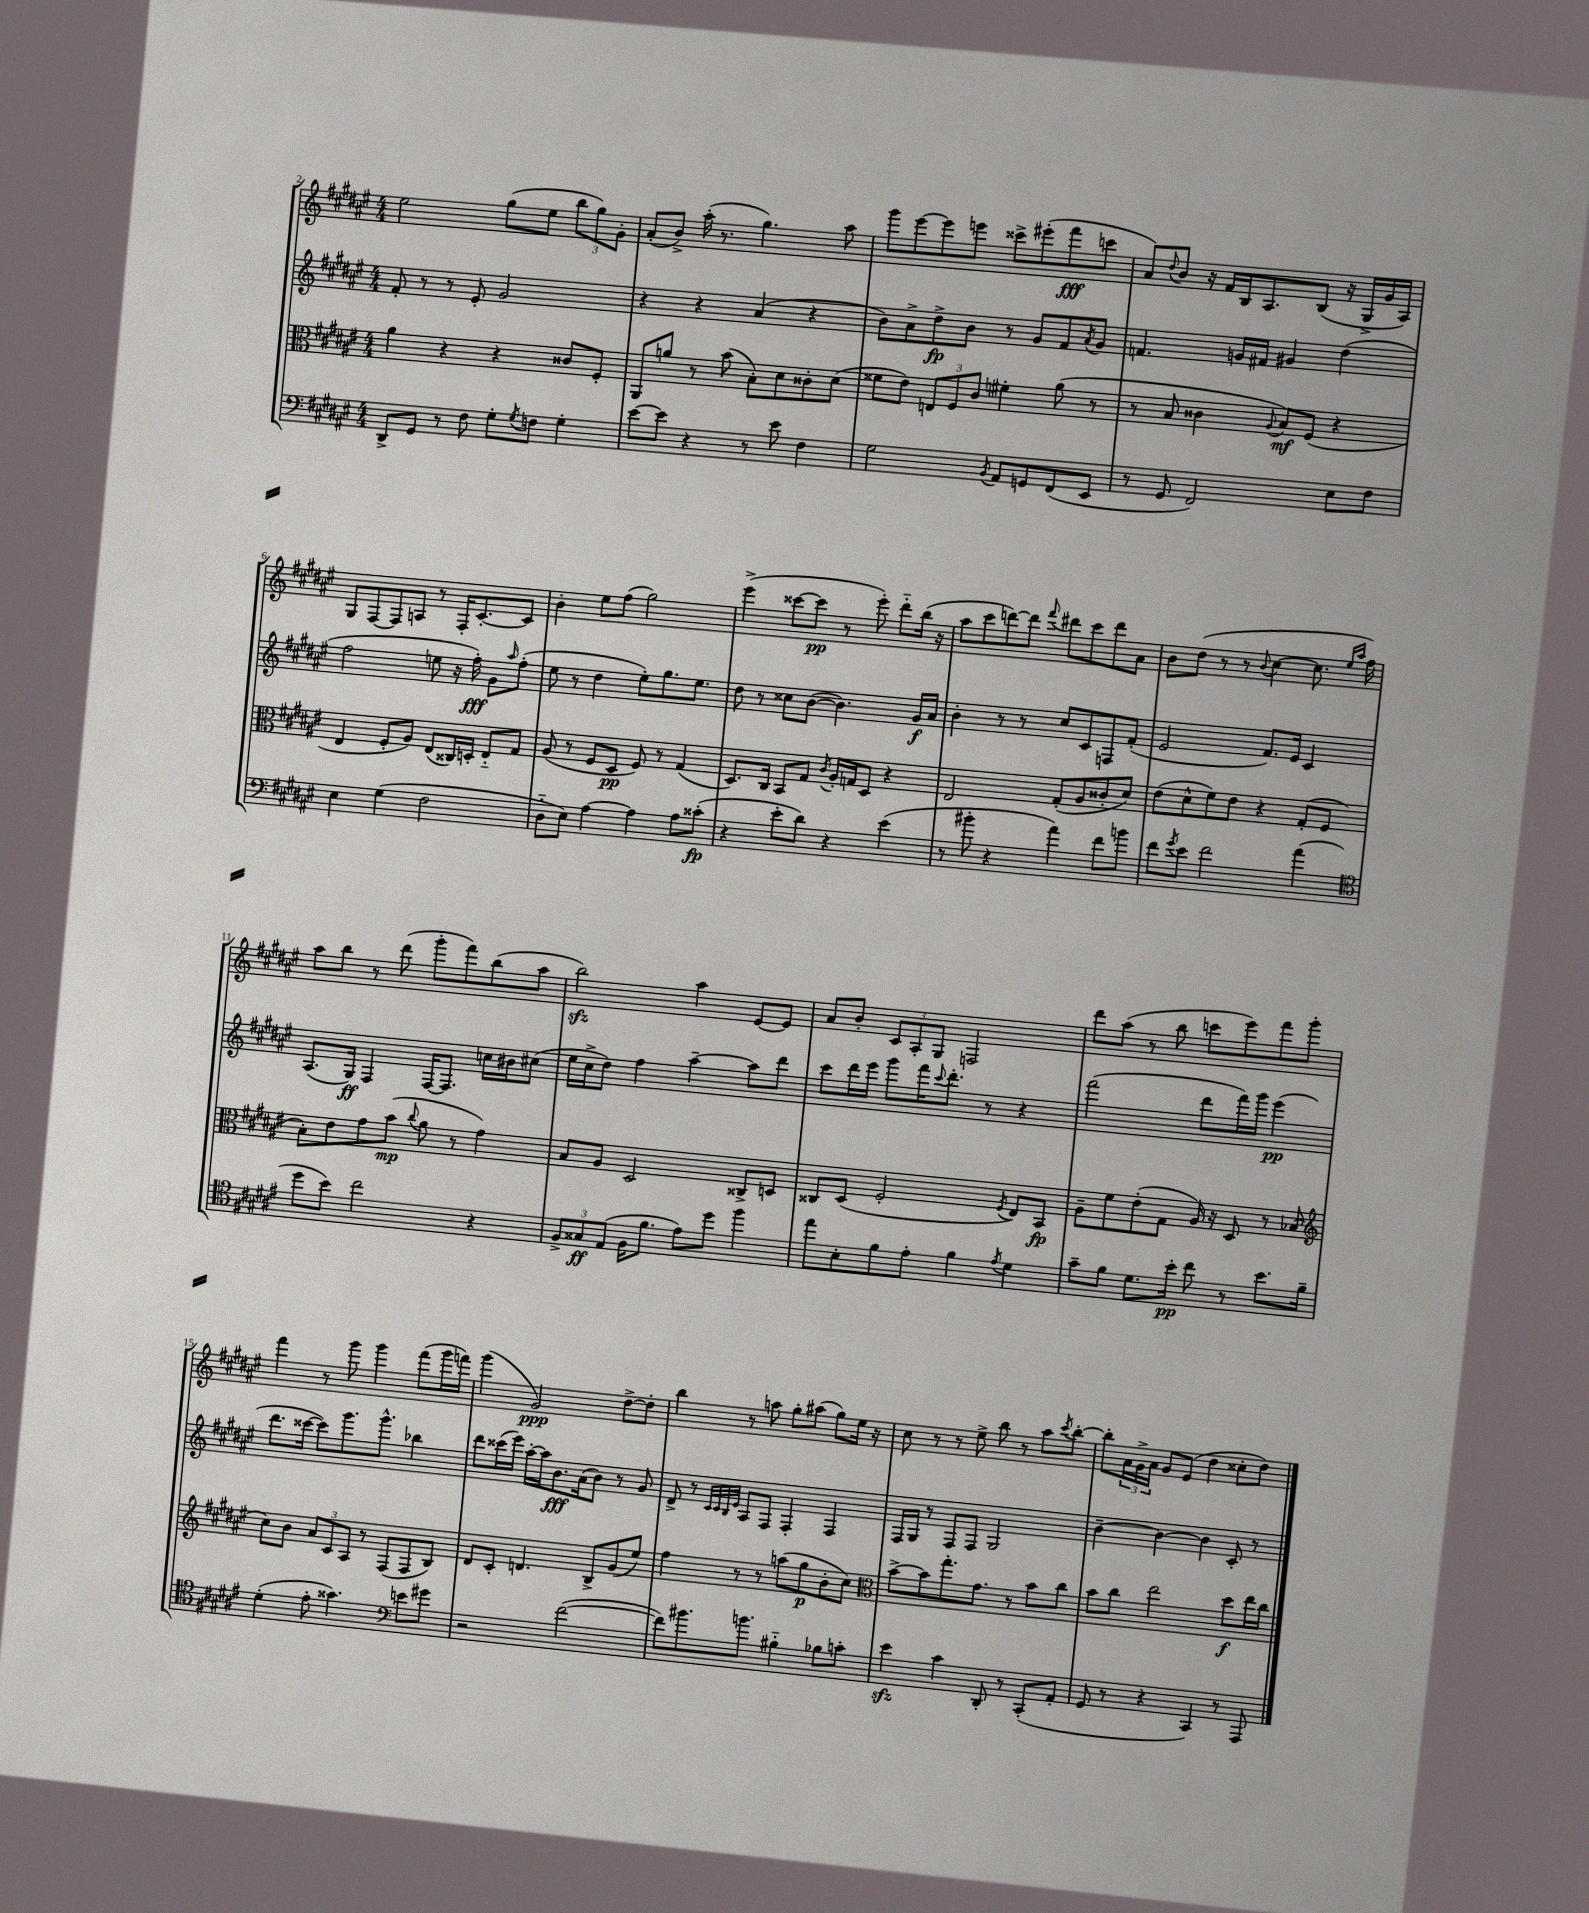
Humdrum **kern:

**kern	**dynam	**kern	**dynam	**kern	**dynam	**kern	**dynam
*part4	*part4	*part3	*part3	*part2	*part2	*part1	*part1
*staff4	*staff4	*staff3	*staff3	*staff2	*staff2	*staff1	*staff1
*clefF4	*	*clefC3	*	*clefG2	*	*clefG2	*
*k[f#c#g#d#a#e#]	*	*k[f#c#g#d#a#e#]	*	*k[f#c#g#d#a#e#]	*	*k[f#c#g#d#a#e#]	*
*M4/4	*	*M4/4	*	*M4/4	*	*M4/4	*
=2	=2	=2	=2	=2	=2	=2	=2
8DD#^/L	.	4a#\	.	8f#'/	.	2ee#\	.
8GG#/J	.	.	.	8r	.	.	.
8r	.	4r	.	8r	.	.	.
8F#\	.	.	.	8e#'/	.	.	.
8G#'\L	.	4r	.	2g#/	.	(8gg#\L	.
8qG#/	.	.	.	.	.	.	.
8Fn\J	.	.	.	.	.	8ee#\J	.
4G#'\	.	8c##X/L	.	.	.	12bb\L	.
.	.	.	.	.	.	12gg#\)	.
.	.	8F#'/J	.	.	.	.	.
.	.	.	.	.	.	12g#'\J	.
=3	=3	=3	=3	=3	=3	=3	=3
[8e#\L	.	8AA#/L	.	4r	.	(8a#'/L	.
8e#\J]	.	8an/J	.	.	.	8b^/J)	.
4r	.	8r	.	4r	.	(16aa#'\	.
.	.	.	.	.	.	8.r	.
.	.	(8b\	.	.	.	.	.
8r	.	8B'\L)	.	(4a#/	.	4.gg#\)	.
8e#\	.	8d#\	.	.	.	.	.
4F#\	.	8c##X'\	.	4r	.	.	.
.	.	(8d#\J	.	.	.	8aa#\	.
=4	=4	=4	=4	=4	=4	=4	=4
2G#\	.	8f##X\L	.	8b\L)	.	8ggg#\L	.
.	.	8e#\J)	.	8a#^\	.	[8eee#\	.
.	.	12En/L	.	8dd#^\	fp	8eee#\]	.
.	.	12F#/	.	.	.	.	.
.	.	.	.	8b\J	.	8eeen\J	.
.	.	12c#/J	.	.	.	.	.
8qBB/	.	.	.	.	.	.	.
8AA#/L	.	4f#X'\	.	8r	.	8ccc##X^\L	.
8GGn/	.	.	.	8g#/L	.	(8eee#X'\	.
(8FF#/	.	(8a#\	.	8f#/	.	8fff#\	fff
.	.	.	.	8qa#/	.	.	.
8EE#/J	.	8r	.	8g#/J	.	8cccn\J	.
=5	=5	=5	=5	=5	=5	=5	=5
8r	.	8r	.	4.fn/	.	8a#/L)	.
.	.	.	.	.	.	8qqdd#/	.
8GG#/	.	8B/	.	.	.	8b/J	.
2FF#/)	.	4c##X\	.	.	.	16r	.
.	.	.	.	.	.	16f#/LL	.
.	.	.	.	16gn/LL	.	16B/J	.
.	.	.	.	16f#X/JJ	.	8.A#/	.
.	.	8qqA#/	.	.	.	.	.
.	.	8B/L)	mf	4g#X/	.	.	.
.	.	(8F#/J	.	.	.	(8B/J	.
8E#\L	.	4r	.	(4dd#\	.	16r	.
.	.	.	.	.	.	16G#^/LL	.
8F#\J	.	.	.	.	.	16g#/	.
.	.	.	.	.	.	16A#/JJ)	.
!!LO:LB:g=z
=6	=6	=6	=6	=6	=6	=6	=6
4E#\	.	4E#/	.	2ff#\	.	8G#/L	.
.	.	.	.	.	.	[8F#/	.
(4G#\	.	8F#'/L	.	.	.	8F#/]	.
.	.	8A#/J)	.	.	.	8An/J	.
2F#\	.	(8E#/L	.	8een\	.	8r	.
.	.	16C##X/L)	.	16r	.	16F#'/KL	.
.	.	16Dn'/JJ	.	16ff#'\)	fff	[8.c#'/	.
.	.	8E#/L	.	8g#\L	.	.	.
.	.	.	.	16qqaa#/	.	.	.
.	.	8G#/J	.	(8ff#'\J	.	8c#/J]	.
=7	=7	=7	=7	=7	=7	=7	=7
8D#\L	.	(8A#/	.	8ee#\	.	4b'\	.
8E#\J)	.	8r	.	8r	.	.	.
[4A#\	.	8F#/L	.	4dd#\	.	8ee#\L	.
.	.	8D#/J	pp	.	.	(8ff#\J	.
4A#\]	.	8F#/)	.	8ee#'\L)	.	2gg#\)	.
.	.	8r	.	8.gg#\	.	.	.
8A#\L	.	(4G#/	.	.	.	.	.
.	.	.	.	8.ee#\J	.	.	.
(8c##X'\J	fp	.	.	.	.	.	.
=8	=8	=8	=8	=8	=8	=8	=8
4r	.	8.D#/L)	.	8dd#\	.	(4eee#^\	.
.	.	.	.	8r	.	.	.
.	.	16C#/Jk	.	.	.	.	.
8e#'\L	.	8BB/L	.	8cc##X\L	.	[8ccc##X\L	.
8d#\J)	.	8G#/J	.	([8b\J	.	8ccc##\J]	pp
.	.	8qc#/	.	.	.	.	.
4r	.	16A#'/LL	.	4.b\])	.	8r	.
.	.	16Gn/J	.	.	.	.	.
.	.	8D#/J	.	.	.	8eee#'\)	.
(4e#\	.	4r	.	.	.	8ddd#\L	.
.	.	.	.	16g#/LL	f	(16bb\Jk	.
.	.	.	.	16a#/JJ	.	16r	.
=9	=9	=9	=9	=9	=9	=9	=9
8r	.	2E#/	.	4b'\	.	8aa#\L	.
8b#X'\	.	.	.	.	.	8ccc#\	.
4r	.	.	.	8r	.	[8dddn\)	.
.	.	.	.	8r	.	8ddd\J]	.
.	.	.	.	.	.	8qqfff#/	.
4a#\)	.	(8G#'/L	.	8cc#/L	.	8ddd#X\L	.
.	.	8A#/	.	8c#/	.	8ccc#\	.
8f#\L	.	8c##X'/	.	8Fn/	.	8ddd#\	.
8bn\J	.	8d#/J)	.	(8f#'/J	.	8a#\J	.
=10	=10	=10	=10	=10	=10	=10	=10
8f#\L	.	(8e#\L	.	2e#/	.	8b\L	.
8qg#/	.	.	.	.	.	.	.
8e#\J	.	8d#^^\	.	.	.	(8dd#\J	.
2f#\	.	8f#\)	.	.	.	8r	.
.	.	8e#\J	.	.	.	8r	.
.	.	.	.	.	.	8qqb/	.
.	.	4r	.	8.f#/L)	.	[4cc#\	.
.	.	.	.	16e#/Jk	.	.	.
(4a#\	.	(8G#'/L	.	4c#/	.	8.cc#\]	.
.	.	8F#/J	.	.	.	.	.
.	.	.	.	.	.	16qqee#/LL	.
.	.	.	.	.	.	16qqaa#/JJ	.
.	.	.	.	.	.	16ff#\)	.
!!LO:LB:g=z
=11	=11	=11	=11	=11	=11	=11	=11
*clefC4	*	*	*	*	*	*	*
8dd#\L	.	8B'\L)	.	(8.A#/L	.	8aa#\L	.
8b\J)	.	8e#\	.	.	.	8bb\J	.
.	.	.	.	16G#/Jk)	ff	.	.
2cc#\	.	8g#\	.	4F#/	.	8r	.
.	.	(8b\J	mp	.	.	(8ddd#\	.
.	.	8qqcc#/	.	.	.	.	.
.	.	8a#\	.	[16F#/KL	.	8ggg#'\L	.
.	.	.	.	8.F#/J]	.	.	.
.	.	8r	.	.	.	8fff#\)	.
4r	.	4g#\)	.	16ccn\LL	.	(8bb\	.
.	.	.	.	16b#X\J	.	.	.
.	.	.	.	(8cc#X\J	.	8aa#\J	.
=12	=12	=12	=12	=12	=12	=12	=12
12F#^/L	.	8B/L	.	16ee#\LL	.	2bbzz\)	.
.	.	.	.	16cc#^\J	.	.	.
12G##X/	ff	.	.	.	.	.	.
.	.	8A#/J	.	8dd#\J)	.	.	.
(12E#/J	.	.	.	.	.	.	.
16F#\KL	.	2D#/	.	4ff#\	.	.	.
8.f#\J	.	.	.	.	.	.	.
8e#\L)	.	.	.	[4aa#~\	.	4aa#\	.
8dd#\J	.	.	.	.	.	.	.
4ff#\	.	8C##X^/L	.	8aa#\L]	.	[8e#/L	.
.	.	8Dn/J	.	8ddd#\J	.	8e#/J]	.
=13	=13	=13	=13	=13	=13	=13	=13
8ee#\L	.	8C##X/L	.	8ccc#\L	.	8a#/L	.
8B'\	.	(8D#/J	.	16ddd#\L	.	8b'/J	.
.	.	.	.	16eee#\JJ	.	.	.
8f#\	.	2F#'/	.	8ggg#\L	.	12c#/L	.
.	.	.	.	.	.	12A#'/	.
8e#'\J	.	.	.	16fff#\K	.	.	.
.	.	.	.	.	.	12G#/J	.
.	.	.	.	8qqccc#/	.	.	.
.	.	.	.	8.ddd#'\J	.	.	.
4f#\	.	.	.	.	.	2Fn/	.
.	.	.	.	8r	.	.	.
8qe#/	.	8qF#/	.	.	.	.	.
4d#\	.	8E#/L)	.	4r	.	.	.
.	.	8BB/J	fp	.	.	.	.
=14	=14	=14	=14	=14	=14	=14	=14
8g#~\L	.	8A#~\L	.	(2fff#\	.	8ddd#\L	.
8f#\J	.	8f#\	.	.	.	(8aa#\J	.
8.d#\L	.	(8e#'\	.	.	.	8r	.
.	.	8G#\J	.	.	.	8bb\	.
16b'\Jk	pp	.	.	.	.	.	.
8cc#\	.	16A#/)	.	8ddd#\L	.	8cccn\L	.
.	.	16r	.	.	.	.	.
8r	.	8D#/	.	16fff#\L)	.	8eee#\)	.
.	.	.	.	16ggg#\JJ	.	.	.
8.b\L	.	8r	.	(4eee#\	pp	8fff#\	.
.	.	(8B-X/	.	.	.	8ggg#'\J	.
16f#~\Jk	.	.	.	.	.	.	.
!!LO:LB:g=z
=15	=15	=15	=15	=15	=15	=15	=15
*	*	*clefG2	*	*	*	*	*
(4d#'\	.	8cc#\L)	.	8.ddd#\L	.	4fff#\	.
.	.	8b\J	.	.	.	.	.
.	.	.	.	[16ccc##X\Jk	.	.	.
8e#'\	.	12a#/L	.	8ccc##\L])	.	8r	.
.	.	12c#/	.	.	.	.	.
4.g##X\)	.	.	.	8.ggg#\	.	8ggg#\	.
.	.	12A#/J	.	.	.	.	.
.	.	8r	.	.	.	4ggg#\	.
.	.	.	.	8.ggg#^^\J	.	.	.
.	.	(8F#/L	.	.	.	.	.
*clefF4	*	*	*	*	*	*	*
8en\L	.	8F#/	.	4bb-X\	.	(8fff#\L	.
8g#X\J	.	8B/J)	.	.	.	16ggg#\L	.
.	.	.	.	.	.	16fffn\JJ)	.
=16	=16	=16	=16	=16	=16	=16	=16
2r	.	8d#/L	.	8ddd#\L	.	(4ggg#\	.
.	.	8c#'/J	.	(16ccc##X\L	.	.	.
.	.	.	.	16eee#\JJ)	.	.	.
.	.	4.dn/	.	[16aa#'\LL	.	2g#/)	ppp
.	.	.	.	16aa#\J]	.	.	.
.	.	.	.	8.b\	fff	.	.
([2f#\	.	.	.	.	.	.	.
.	.	.	.	(16a#\k	.	.	.
.	.	8B^/L	.	8b\J)	.	.	.
.	.	(8g#/	.	8r	.	[8dd#^\L	.
.	.	8ee#/J)	.	8g#/	.	8dd#'\J]	.
=17	=17	=17	=17	=17	=17	=17	=17
8f#\L])	.	4ff#\	.	8d#^/	.	4bb\	.
8.b#X\	.	.	.	8r	.	.	.
.	.	.	.	32qqc#/LLL	.	.	.
.	.	.	.	32qqc#/	.	.	.
.	.	.	.	32qqB/	.	.	.
.	.	.	.	32qqe#/JJJ	.	.	.
.	.	8r	.	8A#/L	.	8r	.
8.bn\J	.	.	.	.	.	.	.
.	.	8r	.	8F#/J	.	8aan\	.
4B#X\	.	(8aan\L	.	4F#'/	.	8gg#'\L	.
.	.	8gg#\	p	.	.	(8aa#X\J	.
8B-X\L	.	8b'\	.	4F#/	.	8gg#\L)	.
8cn'\J	.	8cc#\J)	.	.	.	16ee#\Jk	.
.	.	.	.	.	.	16r	.
=18	=18	=18	=18	=18	=18	=18	=18
*	*	*clefC3	*	*	*	*	*
4e#zz\	.	[8b^\L	.	16F#/LL	.	8cc#\	.
.	.	.	.	16G#/JJ	.	.	.
.	.	8b\]	.	8r	.	8r	.
4c#\	.	8.gg#'\	.	8F#/L	.	8r	.
.	.	.	.	8F#/J	.	8ee#^\	.
.	.	8.g#\J	.	.	.	.	.
8DD#'/	.	.	.	2G#/	.	8bb\	.
8r	.	8r	.	.	.	8r	.
(8CC#'/L	.	8b\L	.	.	.	8aa#\L	.
.	.	.	.	.	.	8qccc#/	.
8AA#'/J	.	8cc#\J	.	.	.	[8bb'\J	.
=19	=19	=19	=19	=19	=19	=19	=19
8GG#/	.	8b\L	.	[4b~\	.	8bb'\L]	.
8r	.	8cc#\J	.	.	.	24a#\L	.
.	.	.	.	.	.	24g#^\	.
.	.	.	.	.	.	24a#\JJ	.
4r	.	2ee#\	.	4b\_	.	8g#/L	.
.	.	.	.	.	.	(8e#/J	.
4CC#/)	.	.	.	4b\]	.	4dd#\	.
8r	.	8dd#\L	f	8c#'/	.	8cc##X'\L	.
8AAA#/	.	16ee#\L	.	8r	.	8dd#\J)	.
.	.	16cc#\JJ	.	.	.	.	.
==	==	==	==	==	==	==	==
*-	*-	*-	*-	*-	*-	*-	*-
